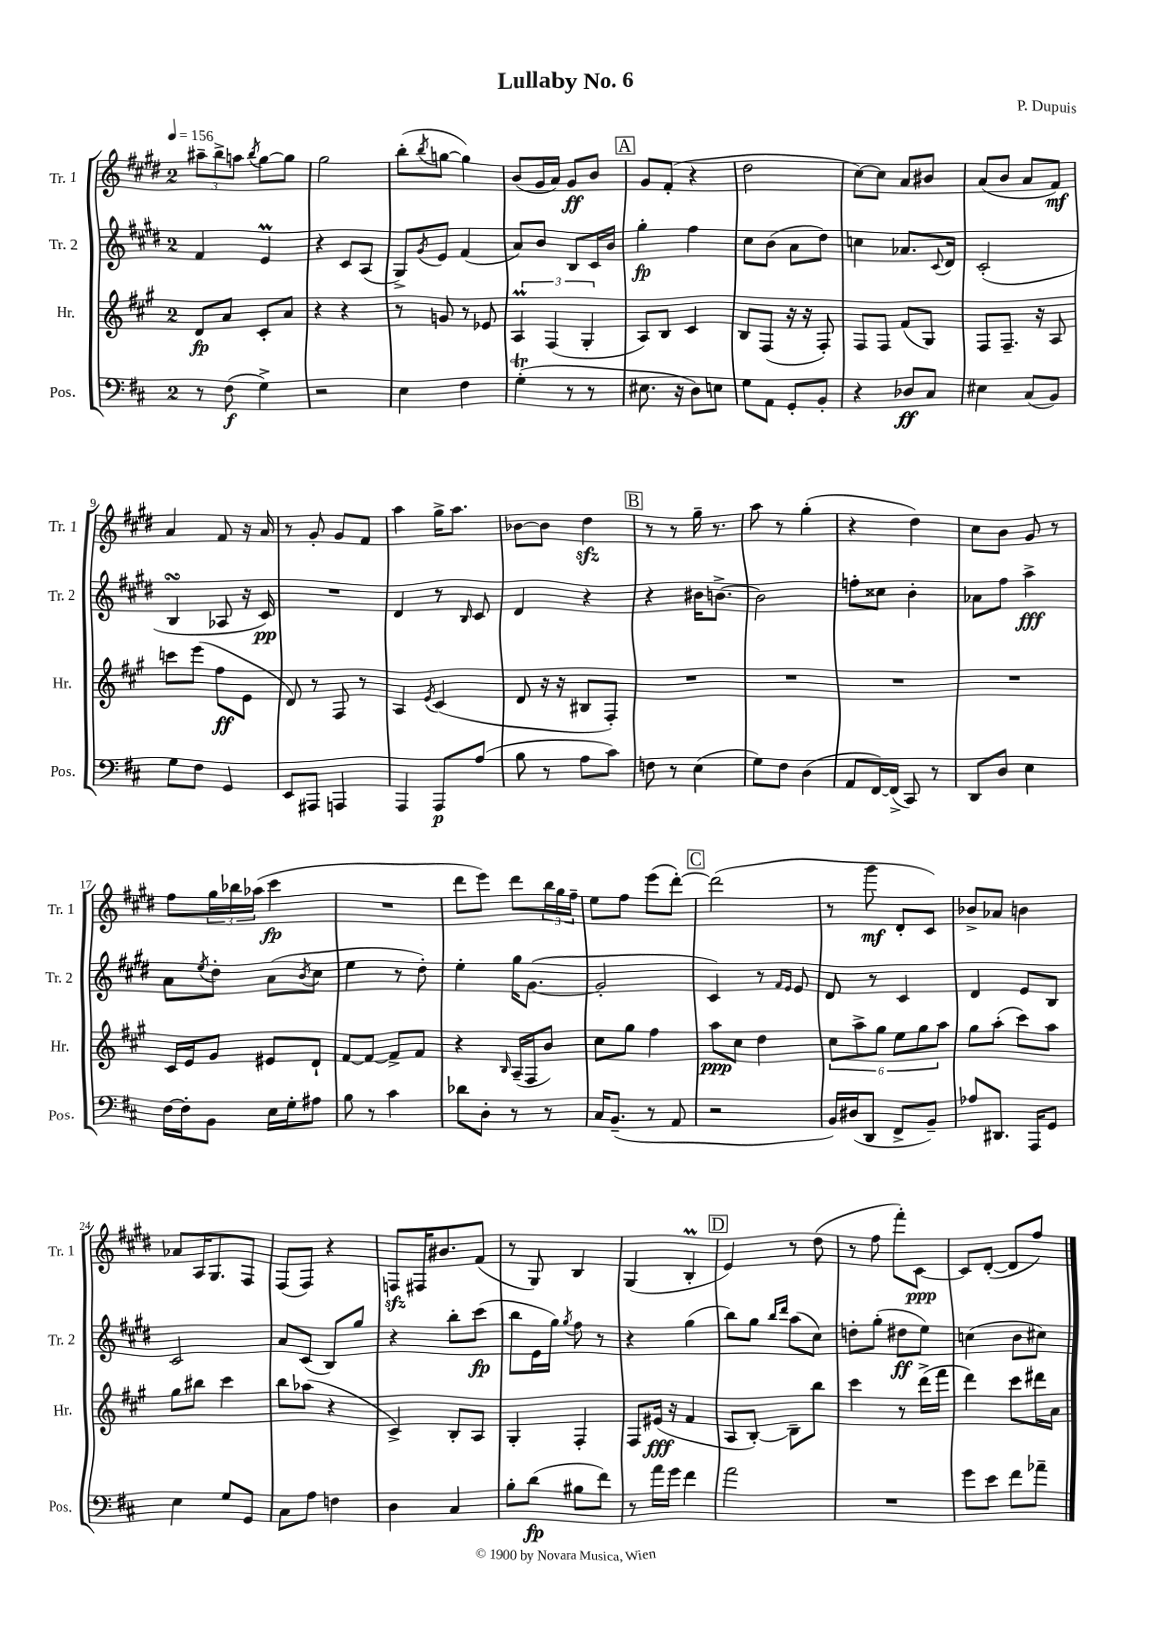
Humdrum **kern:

**kern	**kern	**kern	**kern
*staff4	*staff3	*staff2	*staff1
*clefF4	*clefG2	*clefG2	*clefG2
*k[f#c#]	*k[f#c#g#]	*k[f#c#g#d#]	*k[f#c#g#d#]
*M2/4	*M2/4	*M2/4	*M2/4
*MM156	*MM156	*MM156	*MM156
8r	8d/L	4f#/	12aa#~\L
.	.	.	12bb^\
(8F#\	8a/J	.	.
.	.	.	12aa\J
.	.	.	8qbb/
4G^\)	8c#'/L	4e/	[8gg#\L
.	8a/J	.	8gg#\]J
=	=	=	=
2r	4r	4r	2gg#\
.	4r	8c#/L	.
.	.	(8A/J	.
=	=	=	=
4E\	8r	8G#^/L)	(8bb'\L
.	.	8qg#/	8qbb/
.	8g/	8e/J	[8gg\J
4F#\	8r	(4f#/	4gg\])
.	8e-/	.	.
=	=	=	=
(4G'\	6A/	8a/L)	(8b/L
.	.	8b/J	16g#/L
.	(6F#/	.	.
.	.	.	16a/JJ)
8r	.	8B/L	8g#/L
.	6G#'/	.	.
8r	.	16c#/L	8b/J
.	.	16b/JJ	.
=	=	=	=
8.E#\	8A/L)	4gg#'\	8g#/L
.	8B/J	.	(8f#'/J
16r	.	.	.
8D\L)	4c#/	4ff#\	4r
8E\J	.	.	.
=	=	=	=
8G\L	8B/L	8cc#\L	2dd#\
8AA\J	(8F#/J	(8b\J	.
8GG'/L	16r	8a\L	.
.	16r	.	.
8BB'/J	8F#'/)	8dd#\J)	.
=	=	=	=
4r	8F#/L	4cc\	[8cc#\L)
.	8F#/J	.	8cc#\]J
8D-/L	(8f#/L	8.a-/L	8a/L
8C#/J	8G#/J)	.	8b#/J
.	.	8qqc#/	.
.	.	16d#/Jk	.
=	=	=	=
4E#\	8F#/L	(2c#'/	(8a/L
.	8.F#~/J	.	8b/J
(8C#/L	.	.	8a/L
.	16r	.	.
8BB/J)	8A/	.	8f#/J)
=	=	=	=
8G\L	8ccc\L	4B/	4a/
8F#\J	(8eee\J	.	.
4GG/	8ff#\L	8A-/	8f#/
.	8e\J	16r	16r
.	.	16c#/)	16a/
=	=	=	=
8EE/L	8d/)	2r	8r
8AAA#/J	8r	.	8g#'/
4AAA/	8F#/	.	8g#/L
.	8r	.	8f#/J
=	=	=	=
4AAA/	4A/	4d#/	4aa\
.	8qe/	.	.
8AAA/L	(4c#/	8r	16gg#^\LK
.	.	.	8.aa\J
.	.	16qqB/	.
(8A/J	.	8c#/	.
=	=	=	=
8B\	8d/	4d#/	[8b-\L
8r	16r	.	8b-\]J
.	16r	.	.
8A\L	8B#/L	4r	4dd#\
8c#\J)	8F#'/J)	.	.
=	=	=	=
8F\	2r	4r	8r
8r	.	.	8r
(4E\	.	16b#\LK	16gg#~\
.	.	[8.b^\J	8.r
=	=	=	=
8G\L)	2r	2b\]	8aa\
8F#\J	.	.	8r
(4D\	.	.	(4gg#'\
=	=	=	=
8AA/L	2r	8ff'\L	4r
[16FF#/L)	.	8cc##\J	.
(16FF#^/]JJ	.	.	.
8CC#/)	.	4b'\	4dd#\)
8r	.	.	.
=	=	=	=
8DD/L	2r	8a-\L	8cc#\L
8D/J	.	8ff#\J	8b\J
4E\	.	4aa^\	8g#/
.	.	.	8r
=	=	=	=
[16F#\LL	16c#/LL	8a\L	8ff#\L
16F#'\]J	16e/J	.	.
.	.	8qee/	.
8BB\J	8g#/J	8dd#'\J	24gg#\L
.	.	.	24bb-\
.	.	.	(24aa-\JJ
16E\LL	8e#/L	(8a\L	4ccc#\
16G'\J	.	.	.
.	.	8qb/	.
8A#\J	8d`/J	8cc#\J	.
=	=	=	=
8B\	[8f#/L	4ee\	2r
8r	8f#/_J	.	.
4c#\	8f#^/]L	8r	.
.	8f#/J	8dd#'\)	.
=	=	=	=
8d-\L	4r	4ee'\	8ddd#\L
8D'\J	.	.	8eee\J)
.	16qqB/	.	.
8r	(16A~/LL	16gg#\LK	8ddd#\L
.	16F#/J	([8.g#\J	.
8r	8b/J)	.	24bb\L
.	.	.	24gg#\
.	.	.	24ff#~\JJ
=	=	=	=
16C#/LK	8cc#\L	2g#'/]	8ee\L
(8.BB~/J	.	.	.
.	8gg#\J	.	8ff#\J
8r	4ff#\	.	(8eee\L
8AA/	.	.	[8ddd#'\J)
=	=	=	=
2r	8aa\L	4c#/)	(2ddd#\]
.	8cc#\J	.	.
.	4dd\	8r	.
.	.	16qqf#/LL	.
.	.	16qqe/JJ	.
.	.	8e/	.
=	=	=	=
16BB/LL)	12cc#\L	8d#/	8r
(16D#/J	.	.	.
.	12aa^\	.	.
8DD/J	.	8r	8ggg#\
.	12gg#\J	.	.
8FF#^/L	12ee\L	4c#/	8d#'/L
.	12gg#\	.	.
8BB~/J)	.	.	8c#/J)
.	12aa\J	.	.
=	=	=	=
8A-/L	8gg#\L	4d#/	8b-^/L
8.DD#/J	(8aa'\J	.	8a-/J
.	8ccc#\L)	8e/L	4b\
16AAA/LK	.	.	.
8GG/J	8aa\J	8B/J	.
=	=	=	=
4E\	8gg#\L	2c#/	8a-/L
.	8bb#\J	.	16A/K
.	.	.	8.G#/
8G/L	4ccc#\	.	.
8GG/J	.	.	8F#/J
=	=	=	=
8C#\L	8bb\L	8a/L	(8F#/L
8A\J	(8aa-\J	(8c#/J	8F#/J)
4F\	4r	8B/L)	4r
.	.	8gg#/J	.
=	=	=	=
4D\	4c#^/)	4r	8F/L
.	.	.	16F#/K
.	.	.	8.b#/
4C#/	8B'/L	8bb'\L	.
.	8A/J	(8ccc#\J	(8f#/J
=	=	=	=
8B'\L	4G#'/	8bb\L	8r
(8d\J	.	16e\L	8G#/)
.	.	16gg#\JJ)	.
.	.	8qgg#/	.
8B#\L	4F#'/	8ff#\	4B/
8f#\J)	.	8r	.
=	=	=	=
8r	8F#/L	4r	(4G#/
16a\LL	(16e#/Jk	.	.
16g\JJ	16r	.	.
4f#\	4f#/	(4gg#\	4B'/
=	=	=	=
2a\	8A/L	8bb\L)	4e/)
.	[8B'/J)	8gg#\J	.
.	.	16qqbb/LL	.
.	.	16qqddd#/JJ	.
.	8B~\]L	(8aa\L	8r
.	8bb\J	8cc#\J)	(8dd#\
=	=	=	=
2r	4ccc#\	8dd'\L	8r
.	.	(8gg#'\J	8ff#\
.	8r	8dd#\L	8fff#'\L)
.	(16ddd^\LL	8ee\J)	[8c#\J
.	16fff#\JJ	.	.
=	=	=	=
8g\L	4ddd\)	(4cc\	8c#/]L
8e\J	.	.	([8d#'/J
8f#\L	8ccc#\L	8b\L	8d#/]L
8a-~\J	16ddd#\L	8cc#\J)	8ff#/J)
.	16a\JJ	.	.
==	==	==	==
*-	*-	*-	*-
